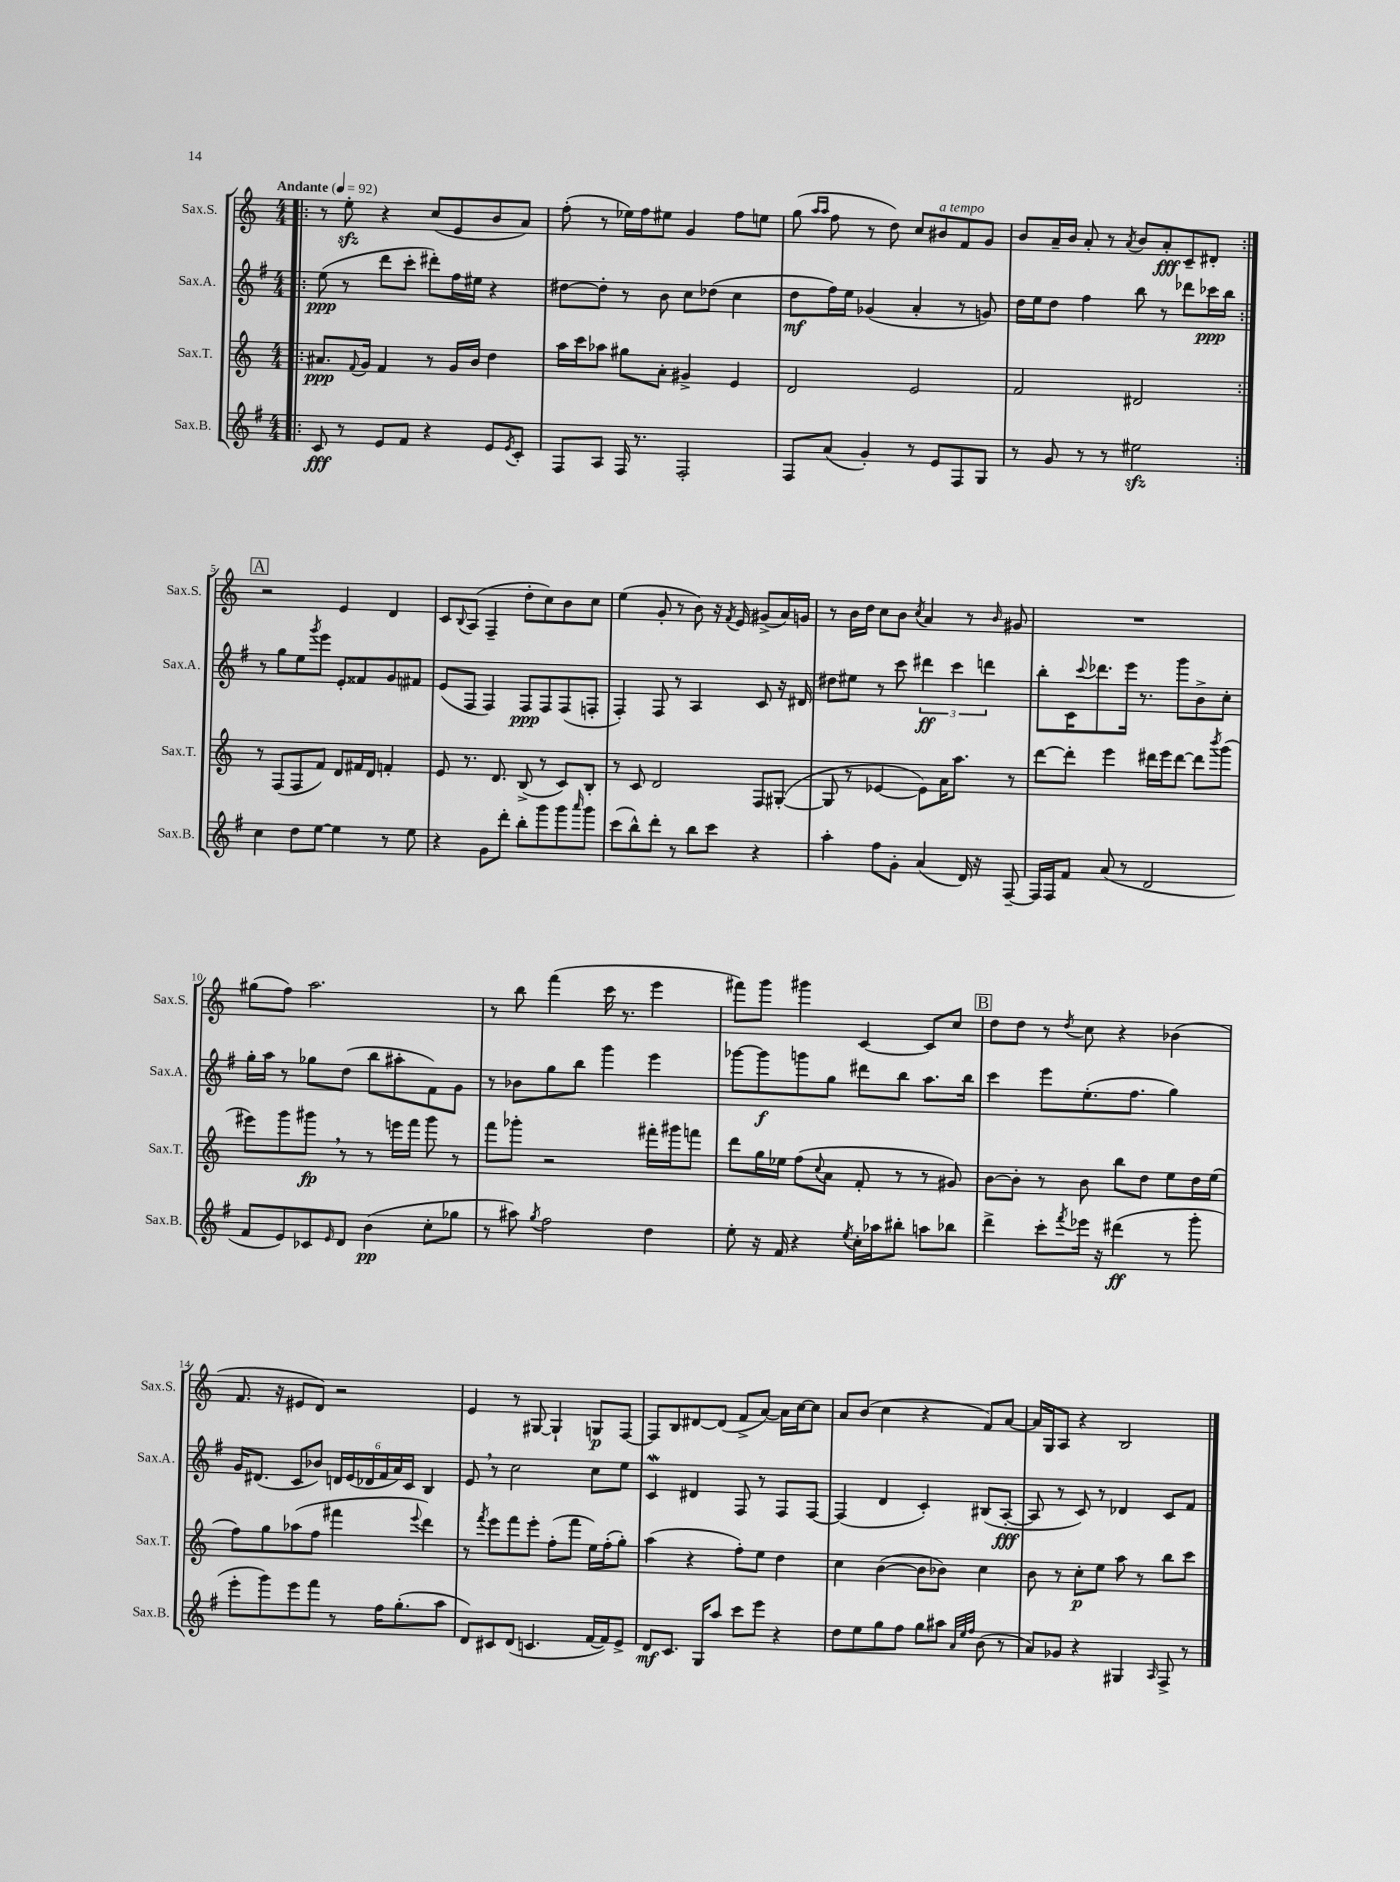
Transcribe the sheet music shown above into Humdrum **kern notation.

**kern	**dynam	**kern	**dynam	**kern	**dynam	**kern	**dynam
*part4	*part4	*part3	*part3	*part2	*part2	*part1	*part1
*staff4	*staff4	*staff3	*staff3	*staff2	*staff2	*staff1	*staff1
*I"Sax.B.	*	*I"Sax.T.	*	*I"Sax.A.	*	*I"Sax.S.	*
*I'Sax.B.	*	*I'Sax.T.	*	*I'Sax.A.	*	*I'Sax.S.	*
*clefG2	*	*clefG2	*	*clefG2	*	*clefG2	*
*k[f#]	*	*k[]	*	*k[f#]	*	*k[]	*
*M4/4	*	*M4/4	*	*M4/4	*	*M4/4	*
*MM92	*	*MM92	*	*MM92	*	*MM92	*
=1!|:	=1!|:	=1!|:	=1!|:	=1!|:	=1!|:	=1!|:	=1!|:
!	!	!	!	!	!	!LO:TX:a:B:t=Andante	!
8c/	fff	8.a#X/L	ppp	(8ee\	ppp	8r	.
8r	.	.	.	8r	.	8eezz'\	.
.	.	8qqf/	.	.	.	.	.
.	.	16g/Jk	.	.	.	.	.
8e/L	.	4f/	.	8ddd\L	.	4r	.
8f#/J	.	.	.	8ccc'\J	.	.	.
4r	.	8r	.	8ddd#X'\L)	.	(8cc/L	.
.	.	16g/LL	.	16ff#\L	.	8e/	.
.	.	16b/JJ	.	16ee#X\JJ	.	.	.
8e/L	.	4dd\	.	4r	.	8b/	.
8qe/	.	.	.	.	.	.	.
8c'/J	.	.	.	.	.	8a/J)	.
=2	=2	=2	=2	=2	=2	=2	=2
8F#/L	.	16aa\LL	.	[8dd#X\L	.	(8ff'\	.
.	.	16ccc\J	.	.	.	.	.
8A/J	.	8aa-X\J	.	8dd#'\J]	.	8r	.
16F#/	.	8gg#X\L	.	8r	.	16ee-X\LL)	.
8.r	.	.	.	.	.	16ff\J	.
.	.	8a'\J	.	8b\	.	8ee#X\J	.
2F#'/	.	4g#X^/	.	8cc\L	.	4g/	.
.	.	.	.	(8dd-X\J	.	.	.
.	.	4e/	.	4cc\	.	8ff\L	.
.	.	.	.	.	.	8een\J	.
=3	=3	=3	=3	=3	=3	=3	=3
8F#/L	.	2d/	.	8dd\L	mf	(8gg\	.
.	.	.	.	.	.	16qqaa/LL	.
.	.	.	.	.	.	16qqaa/JJ	.
(8a/J	.	.	.	16ff#\L)	.	8ff\	.
.	.	.	.	16ee\JJ	.	.	.
4g'/)	.	.	.	(4g-X/	.	8r	.
.	.	.	.	.	.	8dd\)	.
8r	.	2e/	.	4a'/	.	8cc/L	.
!	!	!	!	!	!	!LO:TX:a:i:t=a tempo	!
8e/L	.	.	.	.	.	8b#X/	.
8F#/	.	.	.	8r	.	8f/	.
8G/J	.	.	.	8gn/)	.	8g/J	.
=4	=4	=4	=4	=4	=4	=4	=4
8r	.	2f/	.	16dd\LL	.	8b/L	.
.	.	.	.	16ee\J	.	.	.
8g/	.	.	.	8dd\J	.	16a~/L	.
.	.	.	.	.	.	16b/JJ	.
8r	.	.	.	4ff#\	.	8a'/	.
8r	.	.	.	.	.	8r	.
.	.	.	.	.	.	8qa/	.
2ee#Xzz\	.	2d#X/	.	8bb\	.	8b/L	.
.	.	.	.	8r	.	8a'/	fff
.	.	.	.	8ddd-X\L	.	8c~/	.
.	.	.	.	16ccc-X\L	ppp	8d#X'/J	.
.	.	.	.	16bb\JJ	.	.	.
!!LO:LB:g=z
!!LO:REH:place=s1:t=A
=5:|!	=5:|!	=5:|!	=5:|!	=5:|!	=5:|!	=5:|!	=5:|!
4cc\	.	8r	.	8r	.	2r	.
.	.	(8F/L	.	8gg\L	.	.	.
8dd\L	.	8F/	.	8ee\	.	.	.
.	.	.	.	8qggg/	.	.	.
[8ee\J	.	8f/J)	.	8eee\J	.	.	.
4ee\]	.	8d/L	.	8e'/L	.	4e/	.
.	.	16f#X/L	.	8f##X/	.	.	.
.	.	16d/JJ	.	.	.	.	.
8r	.	4fn'/	.	8g/	.	4d/	.
8ee\	.	.	.	8f#X/J	.	.	.
=6	=6	=6	=6	=6	=6	=6	=6
4r	.	8e/	.	(8e/L	.	8c/L	.
.	.	.	.	.	.	8qqB/	.
.	.	8.r	.	8F#/J	.	(8A/J	.
8g\L	.	.	.	4F#/)	.	4F~/	.
.	.	8.d/	.	.	.	.	.
8ddd'\J	.	.	.	.	.	.	.
8bb'\L	.	(8B^/	.	8F#/L	ppp	8dd'\L	.
8ggg\	.	8r	.	8F#/	.	8cc\)	.
8ggg\	.	8c/L)	.	(8F#/	.	8b\	.
16qqaaa/	.	.	.	.	.	.	.
8ggg\J	.	8B'/J	.	8Fn'/J	.	8cc\J	.
=7	=7	=7	=7	=7	=7	=7	=7
(8ccc\L	.	8r	.	4F#'/)	.	(4ee\	.
8bb^^\)	.	8c/	.	.	.	.	.
8ddd'\J	.	2d/	.	8F#/	.	8g'/	.
8r	.	.	.	8r	.	8r	.
8bb\L	.	.	.	4A/	.	8b\)	.
8ccc\J	.	.	.	.	.	16r	.
.	.	.	.	.	.	8qf/	.
.	.	.	.	.	.	16e/	.
4r	.	8F/L	.	8c/	.	(8g#X^/L	.
.	.	([8G#X'/J	.	16r	.	16a/L)	.
.	.	.	.	16d#X/	.	16gn/JJ	.
=8	=8	=8	=8	=8	=8	=8	=8
4aa'\	.	8G#/]	.	8dd#X\L	.	8r	.
.	.	8r	.	8ee#X\J	.	16b\LL	.
.	.	.	.	.	.	16dd\JJ	.
8ff#\L	.	[4e-X/	.	8r	.	8cc\L	.
8g'\J	.	.	.	8ccc\	.	8b\J	.
.	.	.	.	.	.	8qcc/	.
(4a/	.	8e-\L])	.	6ddd#X\	ff	4a/	.
.	.	16a\K	.	.	.	.	.
.	.	.	.	6ccc\	.	.	.
.	.	8.aa\J	.	.	.	.	.
16d/)	.	.	.	.	.	8r	.
16r	.	.	.	.	.	.	.
.	.	.	.	6dddn\	.	.	.
.	.	.	.	.	.	16qqb/	.
[8F#~/	.	8r	.	.	.	8g#X/	.
=9	=9	=9	=9	=9	=9	=9	=9
16F#/LL]	.	[8ddd\L	.	8bb'\L	.	1r	.
16F#/J	.	.	.	.	.	.	.
8f#/J	.	8ddd'\J]	.	16c\K	.	.	.
.	.	.	.	8qqccc/	.	.	.
.	.	.	.	8.ddd-X\	.	.	.
(8a/	.	4eee\	.	.	.	.	.
8r	.	.	.	16eee\Jk	.	.	.
.	.	.	.	8.r	.	.	.
2d/	.	16ddd#X\LL	.	.	.	.	.
.	.	16eee\J	.	.	.	.	.
.	.	[8ddd#\J	.	8ggg\L	.	.	.
.	.	8ddd#\L]	.	8b^\	.	.	.
.	.	8qbbb/	.	.	.	.	.
.	.	(8ggg\J	.	8cc'\J	.	.	.
!!LO:LB:g=z
=10	=10	=10	=10	=10	=10	=10	=10
8f#/L	.	8eee#X\L)	.	16gg'\LL	.	(8gg#X\L	.
.	.	.	.	16aa\JJ	.	.	.
8e/)	.	8ggg\	.	8r	.	8ff\J)	.
8c-X/	.	8ggg#X,\J	fp	8gg-X\L	.	2.aa\	.
16qqe/	.	.	.	.	.	.	.
8d/J	.	8r	.	(8dd\J	.	.	.
(4b\	pp	8r	.	8bb\L	.	.	.
.	.	16eeen\LL	.	8aa#X'\	.	.	.
.	.	16fff\JJ	.	.	.	.	.
8cc'\L	.	8ggg#\	.	8f#\)	.	.	.
8gg-X\J	.	8r	.	8g\J	.	.	.
=11	=11	=11	=11	=11	=11	=11	=11
8r	.	8fff\L	.	8r	.	8r	.
8aa#X\)	.	8ggg-X'\J	.	8b-X\L	.	8bb\	.
8qgg/	.	.	.	.	.	.	.
2ff#\	.	2r	.	8gg\	.	(4fff\	.
.	.	.	.	8bb\J	.	.	.
.	.	.	.	4ggg\	.	16ccc\	.
.	.	.	.	.	.	8.r	.
4dd\	.	16fff#X'\LL	.	4eee\	.	4eee\	.
.	.	16ggg#X\J	.	.	.	.	.
.	.	8fffn\J	.	.	.	.	.
=12	=12	=12	=12	=12	=12	=12	=12
8ee'\	.	8ddd\L	.	[8ggg-X\L	.	8fff#X\L)	.
16r	.	16gg\L	.	8ggg-\]	f	8ggg\J	.
16f#/	.	16ee-X\JJ	.	.	.	.	.
4r	.	(8ff\L	.	8gggn\	.	4ggg#X\	.
.	.	8qqcc/	.	.	.	.	.
.	.	8a\J	.	8gg\J	.	.	.
8qee/	.	.	.	.	.	.	.
16cc'\LL	.	8f'/	.	8ddd#X\L	.	[4c/	.
16aa-X\J	.	.	.	.	.	.	.
8bb#X'\J	.	8r	.	8bb\J	.	.	.
8aan\L	.	8r	.	8.aa\L	.	8c/L]	.
8bb-X\J	.	8g#X/)	.	.	.	8cc/J	.
.	.	.	.	16bb\Jk	.	.	.
!!LO:REH:place=s1:t=B
=13	=13	=13	=13	=13	=13	=13	=13
4ddd^\	.	[8b\L	.	4ccc\	.	8dd\L	.
.	.	8b'\J]	.	.	.	8dd\J	.
8ccc'\L	.	8r	.	8eee\L	.	8r	.
8qfff#/	.	.	.	.	.	8qdd/	.
16eee-X\Jk	.	8b\	.	(8.ee'\	.	8cc\	.
16r	.	.	.	.	.	.	.
(4ddd#X\	ff	8bb\L	.	.	.	4r	.
.	.	.	.	8.ff#\J	.	.	.
.	.	8dd\J	.	.	.	.	.
8r	.	8ee\L	.	4gg\)	.	(4b-X\	.
8ggg'\	.	16dd\L	.	.	.	.	.
.	.	(16ee\JJ	.	.	.	.	.
!!LO:LB:g=z
=14	=14	=14	=14	=14	=14	=14	=14
8eee'\L	.	8ff\L)	.	16g/KL	.	8.f/	.
.	.	.	.	(8.d#X/J	.	.	.
8ggg\)	.	8gg\	.	.	.	.	.
.	.	.	.	.	.	16r	.
8eee\	.	(8aa-X\	.	8c/L	.	8e#X/L	.
8fff#\J	.	8ff\J	.	8b-X/J)	.	8d/J)	.
8r	.	4fff#X\	.	24dn/LL	.	2r	.
.	.	.	.	(24e/	.	.	.
.	.	.	.	24d-X/	.	.	.
16ff#\KL	.	.	.	24f#/	.	.	.
.	.	.	.	24a/)	.	.	.
(8.gg'\	.	.	.	.	.	.	.
.	.	.	.	24c/JJ	.	.	.
.	.	8qqeee/	.	.	.	.	.
.	.	4ddd\)	.	4B/	.	.	.
8aa\J	.	.	.	.	.	.	.
=15	=15	=15	=15	=15	=15	=15	=15
8d/L)	.	8r	.	8e,/	.	4e/	.
.	.	8qfff/	.	.	.	.	.
8c#X/	.	8eee\L	.	8r	.	.	.
(8d/J	.	8fff\	.	2cc\	.	8r	.
4.cn/	.	8eee'\J	.	.	.	[8G#X/	.
.	.	(8ff'\L	.	.	.	4G#`/]	.
.	.	8fff\J	.	.	.	.	.
[16f#/LL	.	16ee\LL)	.	8cc\L	.	8Gn/L	p
16f#/J])	.	(16ff'\J	.	.	.	.	.
8e^/J	.	8gg'\J)	.	8ee\J	.	[8F/J	.
=16	=16	=16	=16	=16	=16	=16	=16
8d/L	mf	(4aa\	.	4cw/	.	8F/L]	.
8.c/J	.	.	.	.	.	8B/	.
.	.	4r	.	4d#X/	.	[8d#X/	.
16G/KL	.	.	.	.	.	.	.
8aa/J	.	.	.	.	.	(8d#/J]	.
8ccc\L	.	8ff'\L)	.	8F#/	.	8f^/L	.
8eee\J	.	8ee\J	.	8r	.	[8a/J)	.
4r	.	4dd\	.	8F#/L	.	16a\LL]	.
.	.	.	.	.	.	[16cc\J	.
.	.	.	.	[8F#/J	.	8cc\J]	.
=17	=17	=17	=17	=17	=17	=17	=17
8dd\L	.	4cc\	.	(4F#/]	.	8a/L	.
8ee\	.	.	.	.	.	(8b/J	.
8gg\	.	([4b\	.	4d/	.	4cc\	.
8ff#\J	.	.	.	.	.	.	.
8gg\L	.	8b\L]	.	4c'/)	.	4r	.
8aa#X\J	.	8b-X\J)	.	.	.	.	.
32qqa/LLL	.	.	.	.	.	.	.
32qqee/	.	.	.	.	.	.	.
32qqff#/JJJ	.	.	.	.	.	.	.
(8b\	.	4cc\	.	(8B#X/L	.	8f/L)	.
8r	.	.	.	[8A'/J	fff	[8a/J	.
=18	=18	=18	=18	=18	=18	=18	=18
8a/L)	.	8b\	.	8A/]	.	16a/LL]	.
.	.	.	.	.	.	16G/J	.
8g-X/J	.	8r	.	8r	.	8A/J	.
4r	.	8cc'\L	p	8c/)	.	4r	.
.	.	8ee\J	.	8r	.	.	.
4G#X/	.	8aa\	.	4d-X/	.	2B/	.
.	.	8r	.	.	.	.	.
16qqA/	.	.	.	.	.	.	.
8F#^/	.	8bb\L	.	8c/L	.	.	.
8r	.	8ccc\J	.	8f#/J	.	.	.
==	==	==	==	==	==	==	==
*-	*-	*-	*-	*-	*-	*-	*-
